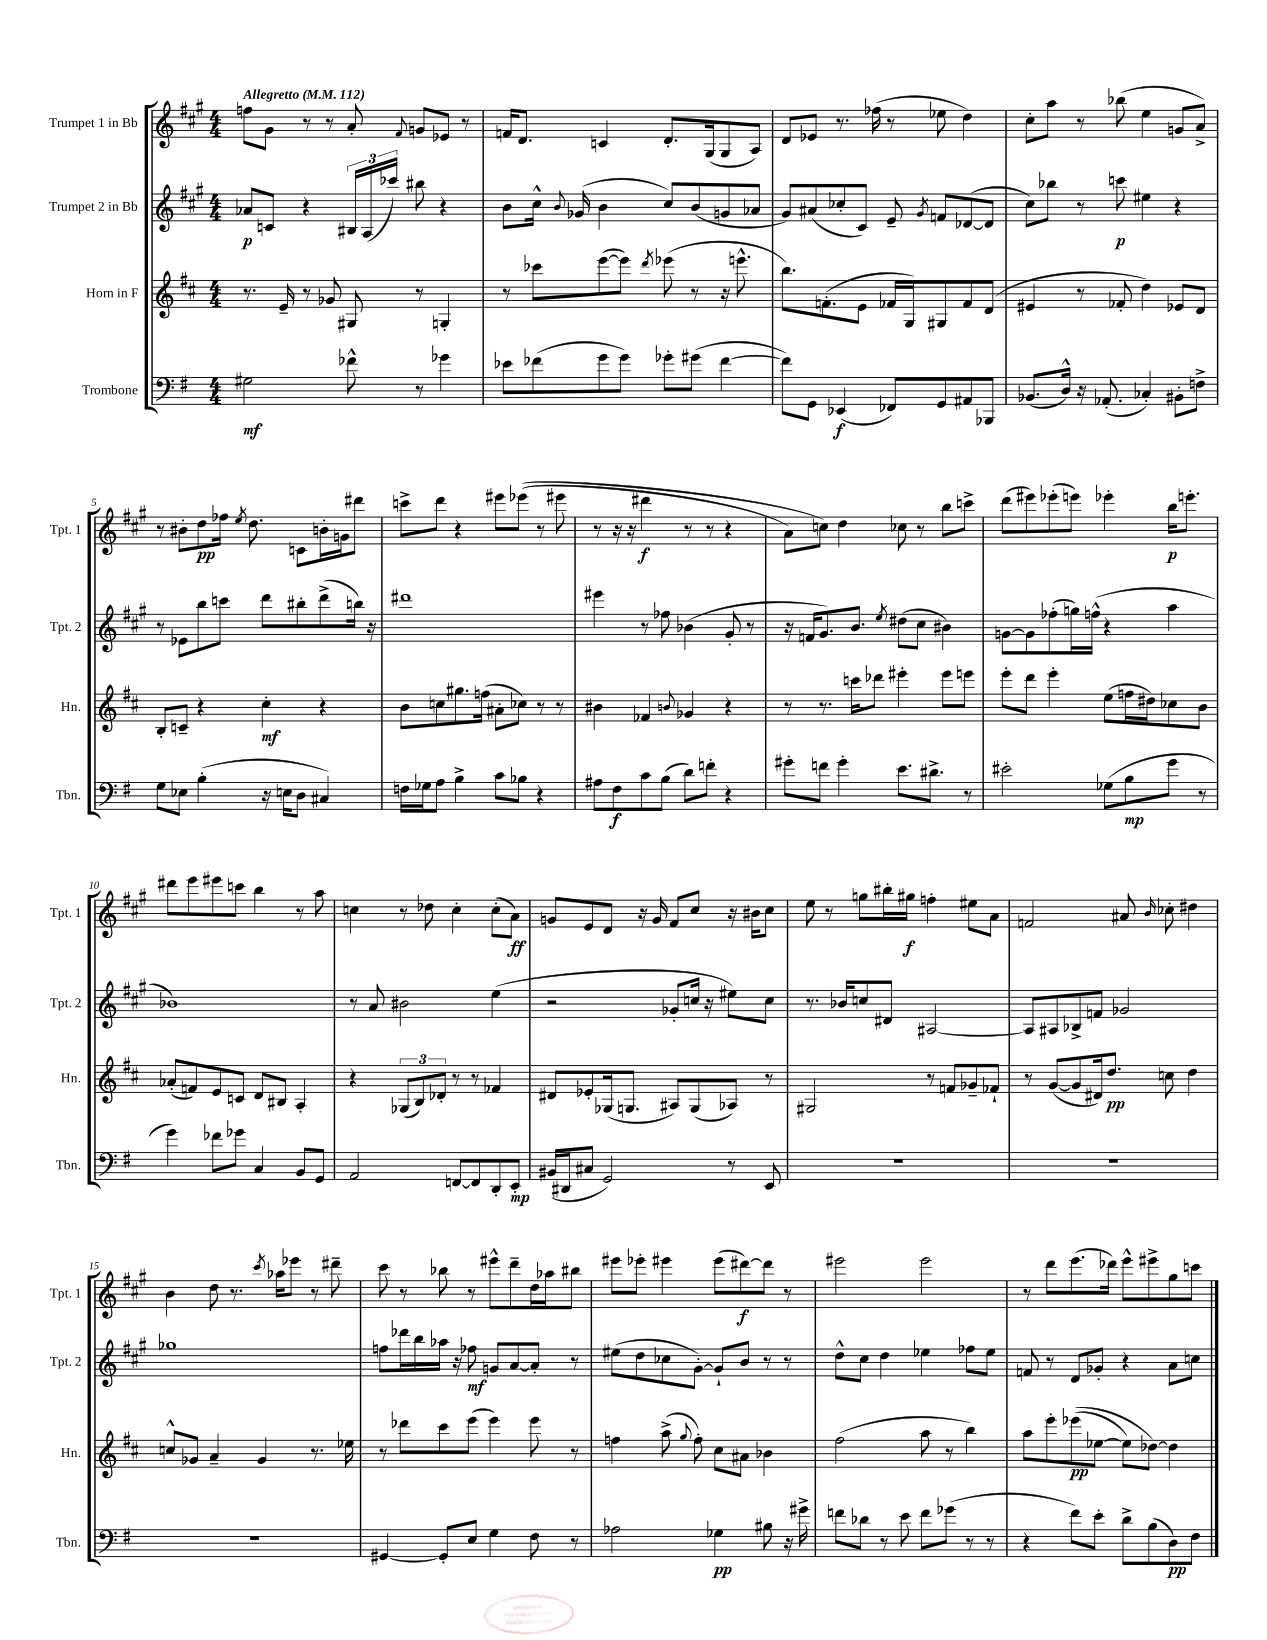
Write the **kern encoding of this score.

**kern	**dynam	**kern	**dynam	**kern	**dynam	**kern	**dynam
*part4	*part4	*part3	*part3	*part2	*part2	*part1	*part1
*staff4	*staff4	*staff3	*staff3	*staff2	*staff2	*staff1	*staff1
*I"Trombone	*	*I"Horn in F	*	*I"Trumpet 2 in Bb	*	*I"Trumpet 1 in Bb	*
*I'Tbn.	*	*I'Hn.	*	*I'Tpt. 2	*	*I'Tpt. 1	*
*clefF4	*	*clefG2	*	*clefG2	*	*clefG2	*
*k[f#]	*	*k[f#c#]	*	*k[f#c#g#]	*	*k[f#c#g#]	*
*M4/4	*	*M4/4	*	*M4/4	*	*M4/4	*
*MM112	*	*MM112	*	*MM112	*	*MM112	*
=1	=1	=1	=1	=1	=1	=1	=1
!	!	!	!	!	!	!LO:TX:a:B:t=Allegretto	!
2G#X\	mf	8.r	.	8a-X/L	p	8ffn\L	.
.	.	.	.	8cn/J	.	8g#\J	.
.	.	16e~/	.	.	.	.	.
.	.	8r	.	4r	.	8r	.
.	.	8g-X/	.	.	.	8r	.
8f-X^^\	.	8G#X/	.	24B#X/LL	.	8a'/	.
.	.	.	.	(24A/	.	.	.
.	.	.	.	24ccc-X/JJ)	.	.	.
.	.	.	.	.	.	8qqf#/	.
8r	.	8r	.	8bb#X\	.	8gn/L	.
4g-X\	.	4Gn'/	.	4r	.	8e-X/J	.
.	.	.	.	.	.	8r	.
=2	=2	=2	=2	=2	=2	=2	=2
8e-X\L	.	8r	.	8b\L	.	16fn/KL	.
.	.	.	.	.	.	8.d/J	.
(8f-X\	.	8ccc-X\L	.	16cc#^^\Jk	.	.	.
.	.	.	.	8qqb/	.	.	.
.	.	.	.	(16g-X/	.	.	.
8g\	.	([8eee\	.	4b\	.	4cn/	.
8g\J)	.	8eee\J])	.	.	.	.	.
.	.	8qddd/	.	.	.	.	.
8g-X'\L	.	(8eee-X\	.	8cc#/L)	.	8.d'/L	.
(8g#X\J	.	8r	.	(8b/	.	.	.
.	.	.	.	.	.	(16G#/k	.
[4f-\	.	16r	.	8gn/	.	8G#/	.
.	.	8.eeen^^\	.	.	.	.	.
.	.	.	.	8a-X/J	.	8A/J)	.
=3	=3	=3	=3	=3	=3	=3	=3
8f-\L])	.	8.bb\L)	.	8g#/L)	.	8d/L	.
8GG\J	.	.	.	(8a#X/	.	8e-X/J	.
.	.	(8.fn'\	.	.	.	.	.
(4EE-X/	f	.	.	8cc-X'/	.	8.r	.
.	.	8e\J	.	8c#/J)	.	.	.
.	.	.	.	.	.	(16ff-X\	.
8FF-X/L)	.	16f-X/LL	.	8e~/	.	8r	.
.	.	16G/J)	.	.	.	.	.
.	.	.	.	8qg#/	.	.	.
8GG/	.	8G#X/	.	8fn/L	.	8ee-X\	.
8AA#X/	.	8f-/	.	([8d-X/	.	4dd\)	.
8BBB-X/J	.	(8d/J	.	8d-/J]	.	.	.
=4	=4	=4	=4	=4	=4	=4	=4
(8.BB-X/L	.	4e#X/	.	8cc#\L)	.	8cc#'\L	.
.	.	.	.	8bb-X\J	.	8aa\J	.
16D^^/Jk)	.	.	.	.	.	.	.
16r	.	8r	.	8r	.	8r	.
(8.AA-X'/	.	.	.	.	.	.	.
.	.	8f-X'/	.	8cccn\	p	(8bb-X\	.
4C-X'/)	.	4dd\)	.	4ee#X\	.	4ee\	.
8BB#X'\L	.	8e-X/L	.	4r	.	8gn/L	.
8Fn^\J	.	8d/J	.	.	.	8a^/J)	.
!!LO:LB:g=z
=5	=5	=5	=5	=5	=5	=5	=5
8G\L	.	8B'/L	.	8r	.	8r	.
8E-X\J	.	8cn~/J	.	8e-X\L	.	8b#X'\L	.
(4B'\	.	4r	.	8bb\	.	8dd\	pp
.	.	.	.	8cccn\J	.	16ff-X\Jk	.
.	.	.	.	.	.	8qee/	.
.	.	.	.	.	.	8.dd\	.
16r	.	4cc#'\	mf	8ddd\L	.	.	.
16En\KL	.	.	.	.	.	.	.
8D\J	.	.	.	8bb#X'\	.	8cn\L	.
4C#X/)	.	4r	.	(8ddd^\	.	16bn'\L	.
.	.	.	.	.	.	16gn\J	.
.	.	.	.	16bbn\Jk)	.	8ddd#X\J	.
.	.	.	.	16r	.	.	.
=6	=6	=6	=6	=6	=6	=6	=6
16Fn\LL	.	8b\L	.	1ddd#X	.	8cccn^\L	.
16G-X\J	.	.	.	.	.	.	.
8A\J	.	8ccn\	.	.	.	8ddd\J	.
4B^\	.	8.gg#X\	.	.	.	4r	.
.	.	(16ffn\Jk	.	.	.	.	.
8c\L	.	8a#X'\L	.	.	.	8eee#X\L	.
8B-X\J	.	8cc-X\J)	.	.	.	((8eee-X\J	.
4r	.	8r	.	.	.	8r	.
.	.	8r	.	.	.	8eee#X\	.
=7	=7	=7	=7	=7	=7	=7	=7
8A#X\L	.	4b#X\	.	4eee#X\	.	8r	.
8F#\	f	.	.	.	.	16r	.
.	.	.	.	.	.	16r	.
8c\	.	4f-X/	.	8r	.	4ddd#X\	f
(8B\J	.	.	.	8ff-X\	.	.	.
.	.	8qqbn/	.	.	.	.	.
8d\L)	.	4g-X/	.	(4b-X\	.	8r	.
8fn'\J	.	.	.	.	.	8r	.
4r	.	4r	.	8g#'/	.	4r	.
.	.	.	.	8r	.	.	.
=8	=8	=8	=8	=8	=8	=8	=8
8g#X'\L	.	8r	.	16r	.	8a\L)	.
.	.	.	.	16fn/KL	.	.	.
8fn\J	.	8.r	.	8.g#/)	.	8ccn\J)	.
4g#'\	.	.	.	.	.	4dd\	.
.	.	16cccn\KL	.	8.b/J	.	.	.
.	.	8ddd-X\J	.	.	.	.	.
.	.	.	.	8qee/	.	.	.
8.e\L	.	4eee#X'\	.	(8dd#X\L	.	8cc-X\	.
.	.	.	.	8cc#\J	.	8r	.
8.d#X^\J	.	.	.	.	.	.	.
.	.	8eee#\L	.	4b#X\)	.	8bb\L	.
8r	.	8eeen\J	.	.	.	8cccn^\J	.
=9	=9	=9	=9	=9	=9	=9	=9
2e#X'\	.	8eee'\L	.	[8gn\L	.	(8ddd\L	.
.	.	8ddd\J	.	8g\]	.	8eee#X\)	.
.	.	4eee'\	.	(8ff-X'\	.	(8eee-X'\	.
.	.	.	.	16ggn\L)	.	8eeen\J)	.
.	.	.	.	(16ffn^^\JJ	.	.	.
(8G-X\L	.	(8ee\L	.	4r	.	4eee-X'\	.
8B\	mp	16ffn\L	.	.	.	.	.
.	.	16dd#X\J)	.	.	.	.	.
8g\J	.	8cc-X\	.	4aa\	.	16bb\KL	p
.	.	.	.	.	.	8.eeen'\J	.
8r	.	8b\J	.	.	.	.	.
!!LO:LB:g=z
=10	=10	=10	=10	=10	=10	=10	=10
4g\)	.	(8a-X'/L	.	1b-X)	.	8ddd#X\L	.
.	.	8fn/)	.	.	.	8eee\	.
8f-X\L	.	8e/	.	.	.	8eee#X\	.
8g-X\J	.	8cn/J	.	.	.	8cccn\J	.
4C/	.	8d/L	.	.	.	4bb\	.
.	.	8B#X/J	.	.	.	.	.
8BB/L	.	4A'/	.	.	.	8r	.
8GG/J	.	.	.	.	.	8aa\	.
=11	=11	=11	=11	=11	=11	=11	=11
2AA/	.	4r	.	8r	.	4ccn\	.
.	.	.	.	8a/	.	.	.
.	.	(12G-X/L	.	2b#X\	.	8r	.
.	.	12B/)	.	.	.	.	.
.	.	.	.	.	.	8dd-X\	.
.	.	12d-X'/J	.	.	.	.	.
[8FFn/L	.	8r	.	.	.	4cc'\	.
8FF/]	.	8r	.	.	.	.	.
8DD'/	.	4f-X/	.	(4ee\	.	(8cc'\L	.
8EE'/J	mp	.	.	.	.	8a\J)	ff
=12	=12	=12	=12	=12	=12	=12	=12
(16BB#X/LL	.	8d#X/L	.	2r	.	8gn/L	.
16DD#X/J	.	.	.	.	.	.	.
8C#X/J	.	8e-X'/	.	.	.	8e/	.
2GG/)	.	(16G-X/k	.	.	.	8d/J	.
.	.	8.Gn/J	.	.	.	.	.
.	.	.	.	.	.	16r	.
.	.	.	.	.	.	16g/	.
.	.	8A#X/L)	.	8g-X'/L	.	8f#/L	.
.	.	(8G/	.	16ccn/Jk	.	8cc#/J	.
.	.	.	.	16r	.	.	.
8r	.	8A-X/J)	.	8ee#X\L)	.	16r	.
.	.	.	.	.	.	16b#X\KL	.
8EE/	.	8r	.	8cc\J	.	8cc#\J	.
=13	=13	=13	=13	=13	=13	=13	=13
1r	.	2G#X/	.	8.r	.	8ee\	.
.	.	.	.	.	.	8r	.
.	.	.	.	16b-X/KL	.	.	.
.	.	.	.	8ccn/	.	8ggn\L	.
.	.	.	.	8d#X/J	.	16bb#X'\L	.
.	.	.	.	.	.	16gg#X\JJ	f
.	.	8r	.	[2A#X/	.	4ffn'\	.
.	.	8fn/L	.	.	.	.	.
.	.	8g-X~/	.	.	.	8ee#X\L	.
.	.	8f-X`/J	.	.	.	8a\J	.
=14	=14	=14	=14	=14	=14	=14	=14
1r	.	8r	.	8A#/L]	.	2fn/	.
.	.	([8g/L	.	8A#X/	.	.	.
.	.	8g/]	.	8B-X^/	.	.	.
.	.	16d#X/k)	.	8fn/J	.	.	.
.	.	8.dd/J	pp	.	.	.	.
.	.	.	.	2g-X/	.	8a#X/	.
.	.	.	.	.	.	16qqb/	.
.	.	8ccn\	.	.	.	8cc-X'\	.
.	.	4dd\	.	.	.	4dd#X\	.
!!LO:LB:g=z
=15	=15	=15	=15	=15	=15	=15	=15
1r	.	8ccn^^/L	.	1gg-X	.	4b\	.
.	.	8g-X/J	.	.	.	.	.
.	.	4a~/	.	.	.	8dd\	.
.	.	.	.	.	.	8.r	.
.	.	4g-/	.	.	.	.	.
.	.	.	.	.	.	8qccc#/	.
.	.	.	.	.	.	16aa-X\KL	.
.	.	.	.	.	.	8eee-X\J	.
.	.	8.r	.	.	.	8r	.
.	.	.	.	.	.	8ddd#X~\	.
.	.	16ee-X\	.	.	.	.	.
=16	=16	=16	=16	=16	=16	=16	=16
[4GG#X/	.	8r	.	8ffn\L	.	8ccc#\	.
.	.	8ddd-X\L	.	16ddd-X\L	.	8r	.
.	.	.	.	16bb\	.	.	.
8GG#'/L]	.	8ccc#\	.	16aa-X\JJ	.	8bb-X\	.
.	.	.	.	16r	.	.	.
8E/J	.	(8eee\J	.	8ff-X\	mf	8r	.
4G\	.	4eee\)	.	8gn/L	.	8eee#X^^\L	.
.	.	.	.	[8a/	.	8ddd~\	.
8F#\	.	8eee\	.	8a'/J]	.	16dd\L	.
.	.	.	.	.	.	16aa-X\J	.
8r	.	8r	.	8r	.	8bb#X\J	.
=17	=17	=17	=17	=17	=17	=17	=17
2A-X\	.	4ffn\	.	(8ee#X\L	.	8eee#X\L	.
.	.	.	.	8dd\	.	8eee-X'\J	.
.	.	(8aa^\	.	8cc-X\	.	4eee#X\	.
.	.	8qqgg/	.	.	.	.	.
.	.	8ff'\)	.	[8g#'\J)	.	.	.
4G-X\	pp	8cc#\L	.	8g#`/L]	.	(8eee#\L	.
.	.	8a#X\J	.	8b/J	.	[8ddd#X\)	f
8B#X\	.	4b-X\	.	8r	.	8ddd#\J]	.
16r	.	.	.	8r	.	8r	.
16g#X^\	.	.	.	.	.	.	.
=18	=18	=18	=18	=18	=18	=18	=18
8fn\L	.	(2ff#\	.	8dd^^\L	.	2eee#X\	.
8d-X\J	.	.	.	8cc#\J	.	.	.
8r	.	.	.	4dd\	.	.	.
8e\	.	.	.	.	.	.	.
8f\L	.	8aa\	.	4ee-X\	.	2eee#\	.
(8g-X\J	.	8r	.	.	.	.	.
8r	.	4bb\)	.	8ff-X\L	.	.	.
8r	.	.	.	8ee-\J	.	.	.
=19	=19	=19	=19	=19	=19	=19	=19
4r	.	8aa\L	.	8fn/	.	8r	.
.	.	8eee'\	.	8r	.	8ddd\L	.
8f#\L)	.	((8eee-X\	pp	8d/L	.	(8.eee\	.
8e'\J	.	[8ee-X\J	.	8g-X'/J	.	.	.
.	.	.	.	.	.	16ddd-X\Jk)	.
8d^\L	.	8ee-\L])	.	4r	.	8eee^^\L	.
(8B\	.	[8dd-X\J)	.	.	.	8eee#X^\	.
8D\)	pp	4dd-\]	.	8a\L	.	8gg#\	.
8F#\J	.	.	.	8ccn\J	.	8cccn\J	.
==	==	==	==	==	==	==	==
*-	*-	*-	*-	*-	*-	*-	*-
